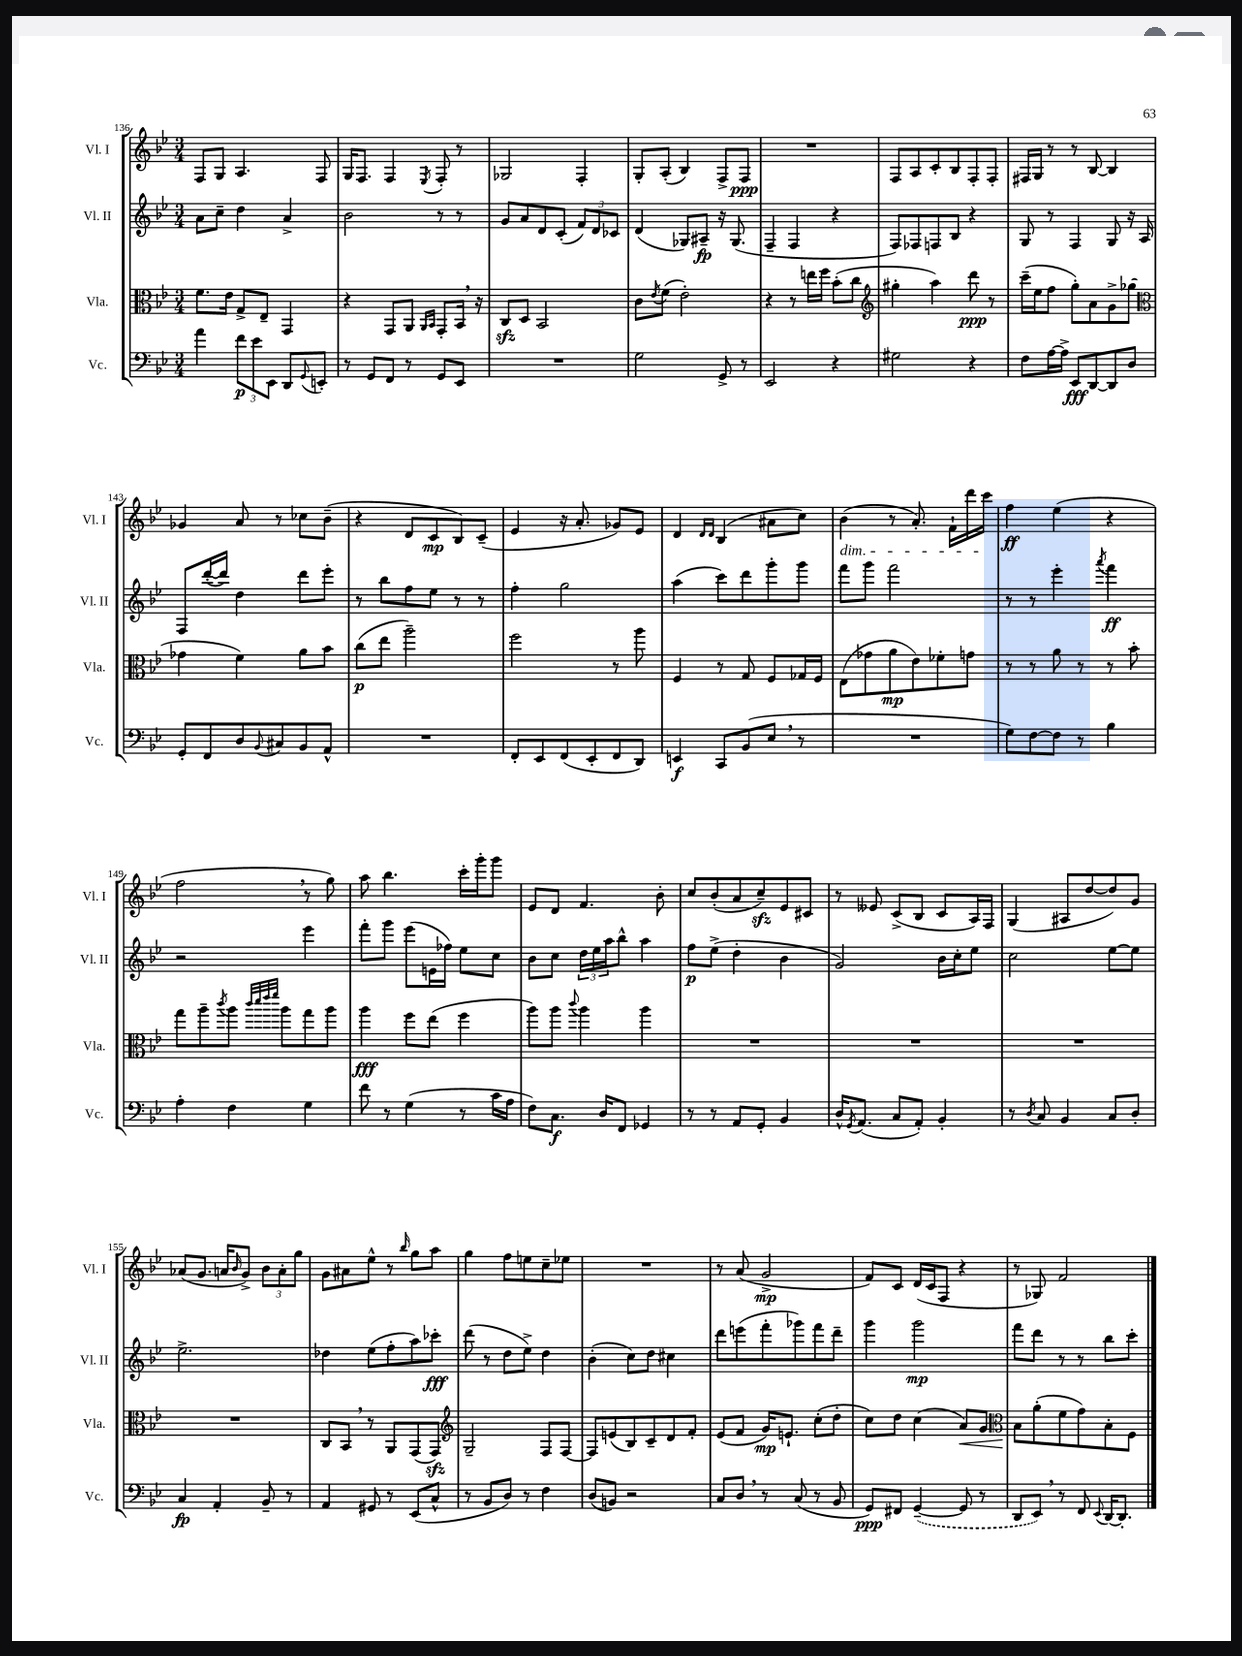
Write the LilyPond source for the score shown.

<<
\new StaffGroup <<
\new Staff = "s0" \with { instrumentName = "Vl. I" shortInstrumentName = "Vl. I" } {
    \clef treble \key bes \major \numericTimeSignature \time 3/4
    f8 g8 a4. f8 |
    g16 f8. f4 \acciaccatura { ees8 } f8-. r8 |
    ges2 f4-. |
    g8-. a8-.( bes4) f8-> f8\ppp |
    R2. |
    f8 a8 c'8-. bes8 f8-. f8-. |
    fis16 g16 r8 r8 bes8~ bes4 |
    ges'4 a'8 r8 ces''8 bes'8--( |
    r4 d'8 c'8\mp bes8) c'8--( |
    ees'4 r16 a'8.-. ges'8) ees'8 |
    d'4 \grace { d'16 d'16 } bes4( ais'8 c''8) |
    bes'4\dim( r8 a'8.-.) f'16-! d'''16 c'''16\! |
    f''4\ff ees''4( r4 |
    f''2 \breathe r8 g''8) |
    a''8 bes''4. c'''16-. g'''16-. g'''8 |
    ees'8 d'8 f'4. bes'8-. |
    c''8 bes'8-.( a'8 c''8--\sfz) ees'8 cis'8 |
    r8 eeses'8 c'8->( bes8 c'8 a16) f16 |
    g4( ais8 d''8~ d''8) g'8 |
    aes'8( g'8. a'16 \grace { bes'16 } g'8->) \tuplet 3/2 { bes'8 a'8-. g''8 } |
    g'8 ais'8 ees''8-^ r8 \grace { bes''16 } g''8 a''8 |
    g''4 f''8 e''8 c''8-- ees''8 |
    R2. |
    r8 a'8( g'2->\mp |
    f'8) c'8 d'16( c'16 f8 r4 |
    r8 ges8) f'2 \bar "|." |
}
\new Staff = "s1" \with { instrumentName = "Vl. II" shortInstrumentName = "Vl. II" } {
    \clef treble \key bes \major \numericTimeSignature \time 3/4
    a'8 c''8-- d''4 a'4-> |
    bes'2 r8 r8 |
    g'8 a'8 d'8 c'8-.( \tuplet 3/2 { f'8) d'8 ces'8 } |
    d'4( ges8) ais8--\fp r16 ges8.( |
    f4-- f4 r4 |
    f8) fes8 f8 bes8 r4 |
    g8 r8 f4 g8 r16 a16 |
    f8 d'''16~-.( d'''16) d''4 d'''8 ees'''8-. |
    r8 bes''8 f''8 ees''8 r8 r8 |
    f''4-. g''2 |
    a''4( c'''8) d'''8 g'''8-. g'''8 |
    f'''8 g'''8 f'''2 |
    r8 r8 ees'''4-. \acciaccatura { a'''8 } f'''4\ff |
    r2 ees'''4 |
    f'''8-. g'''8 ees'''8( e'16 fes''16) ees''8 c''8 |
    bes'8 c''8 \tuplet 3/2 { d''16 ees''16 a''16 } bes''8-^ a''4 |
    f''8\p ees''8->( d''4-. bes'4 |
    g'2) bes'16 c''16-. ees''8 |
    c''2 ees''8~ ees''8 |
    ees''2.-> |
    des''4 ees''8( f''8-. a''8) ces'''8-.\fff |
    d'''8( r8 d''8 ees''8->) d''4 |
    bes'4-.( c''8) d''8 cis''4 |
    d'''8 e'''8( f'''8-. ges'''8) f'''8 d'''8-- |
    g'''4 g'''2\mp |
    f'''8 d'''8 r8 r8 bes''8 c'''8-. \bar "|." |
}
\new Staff = "s2" \with { instrumentName = "Vla." shortInstrumentName = "Vla." } {
    \clef alto \key bes \major \numericTimeSignature \time 3/4
    f'8. ees'16 g8-> ees8-- g,4 |
    r4 g,8 a,8 \grace { a,16 bes,16 } g,8-. bes,16 \breathe r16 |
    c8\sfz d8 bes,2 |
    c'8 \acciaccatura { ees'8 } f'8( ees'2-.) |
    r4 r8 e''16 f''16 bes'8-.( c''8 |
    \clef treble gis''4-. a''4) d'''8\ppp r8 |
    c'''16--( ees''16 f''8 g''8-.) a'8 g'8-> ges''8( |
    \clef alto ges'4 f'4) a'8 bes'8 |
    c''8\p( ees''8 a''2--) |
    f''2 r8 a''8 |
    f4 r8 g8 f8 ges16 f16 |
    ees8( ges'8 a'8\mp ees'8) fes'8-. g'8 |
    r8 r8 a'8 r8 r8 bes'8-. |
    g''8 a''8-- \acciaccatura { c'''8 } a''8 \grace { c'''32 d'''32 ees'''32 f'''32 } a''8 g''8 a''8 |
    a''4\fff f''8 ees''8( f''4 |
    a''8) a''8 \appoggiatura { c'''8 } a''4 a''4 |
    R2. |
    R2. |
    R2. |
    R2. |
    c8 bes,8 \breathe r8 a,8 g,8( g,8\sfz) |
    \clef treble g2-- f8 f8~ |
    f8 e'8( bes8) c'8-- d'8 f'8-. |
    ees'8( f'8 g'16\mp) e'8.-! c''8-.( d''8-. |
    c''8) d''8 c''4( a'8\<) g'8 |
    \clef alto bes8\! a'8-.( f'8 g'8) bes8-. f8 \bar "|." |
}
\new Staff = "s3" \with { instrumentName = "Vc." shortInstrumentName = "Vc." } {
    \clef bass \key bes \major \numericTimeSignature \time 3/4
    a'4 \tuplet 3/2 { f'8\p ees'8 ees,8 } d,8 \appoggiatura { g,8 } e,8-. |
    r8 g,8 f,8 r8 g,8 ees,8 |
    R2. |
    g2 g,8-> r8 |
    ees,2 r4 |
    gis2 r4 |
    f8 a16~ a16-> ees,8\fff d,8~ d,8 d8 |
    g,8-. f,8 d8 \appoggiatura { bes,8 } cis8 bes,8 a,8-^ |
    R2. |
    f,8-. ees,8 f,8( ees,8-. f,8 d,8) |
    e,4\f c,8 bes,8( ees8 \breathe r8 |
    R2. |
    g8) f8~ f8 r8 bes4 |
    a4-. f4 g4 |
    f'8 r8 g4( r8 c'16 a16 |
    f8) c8.\f d16 f,8 ges,4 |
    r8 r8 a,8 g,8-. bes,4 |
    d16-^ \acciaccatura { g,8 } a,8.( c8 a,8-.) bes,4-. |
    r8 \acciaccatura { d8 } c8 bes,4 c8 d8-. |
    c4\fp a,4-. bes,8-- r8 |
    a,4 gis,8 r8 ees,8( c8-^ |
    r8 bes,8 d8) r8 f4 |
    d8( b,8) r2 |
    c8 d8 \breathe r8 c8( r8 bes,8 |
    g,8\ppp) fis,8 \once \slurDashed g,4~--( g,8 r8 |
    d,8 ees,8) \breathe r8 f,8 \appoggiatura { ees,8 } d,16~ d,8.-. \bar "|." |
}
>>
>>
\layout { \context { \Score currentBarNumber = #136 } }
